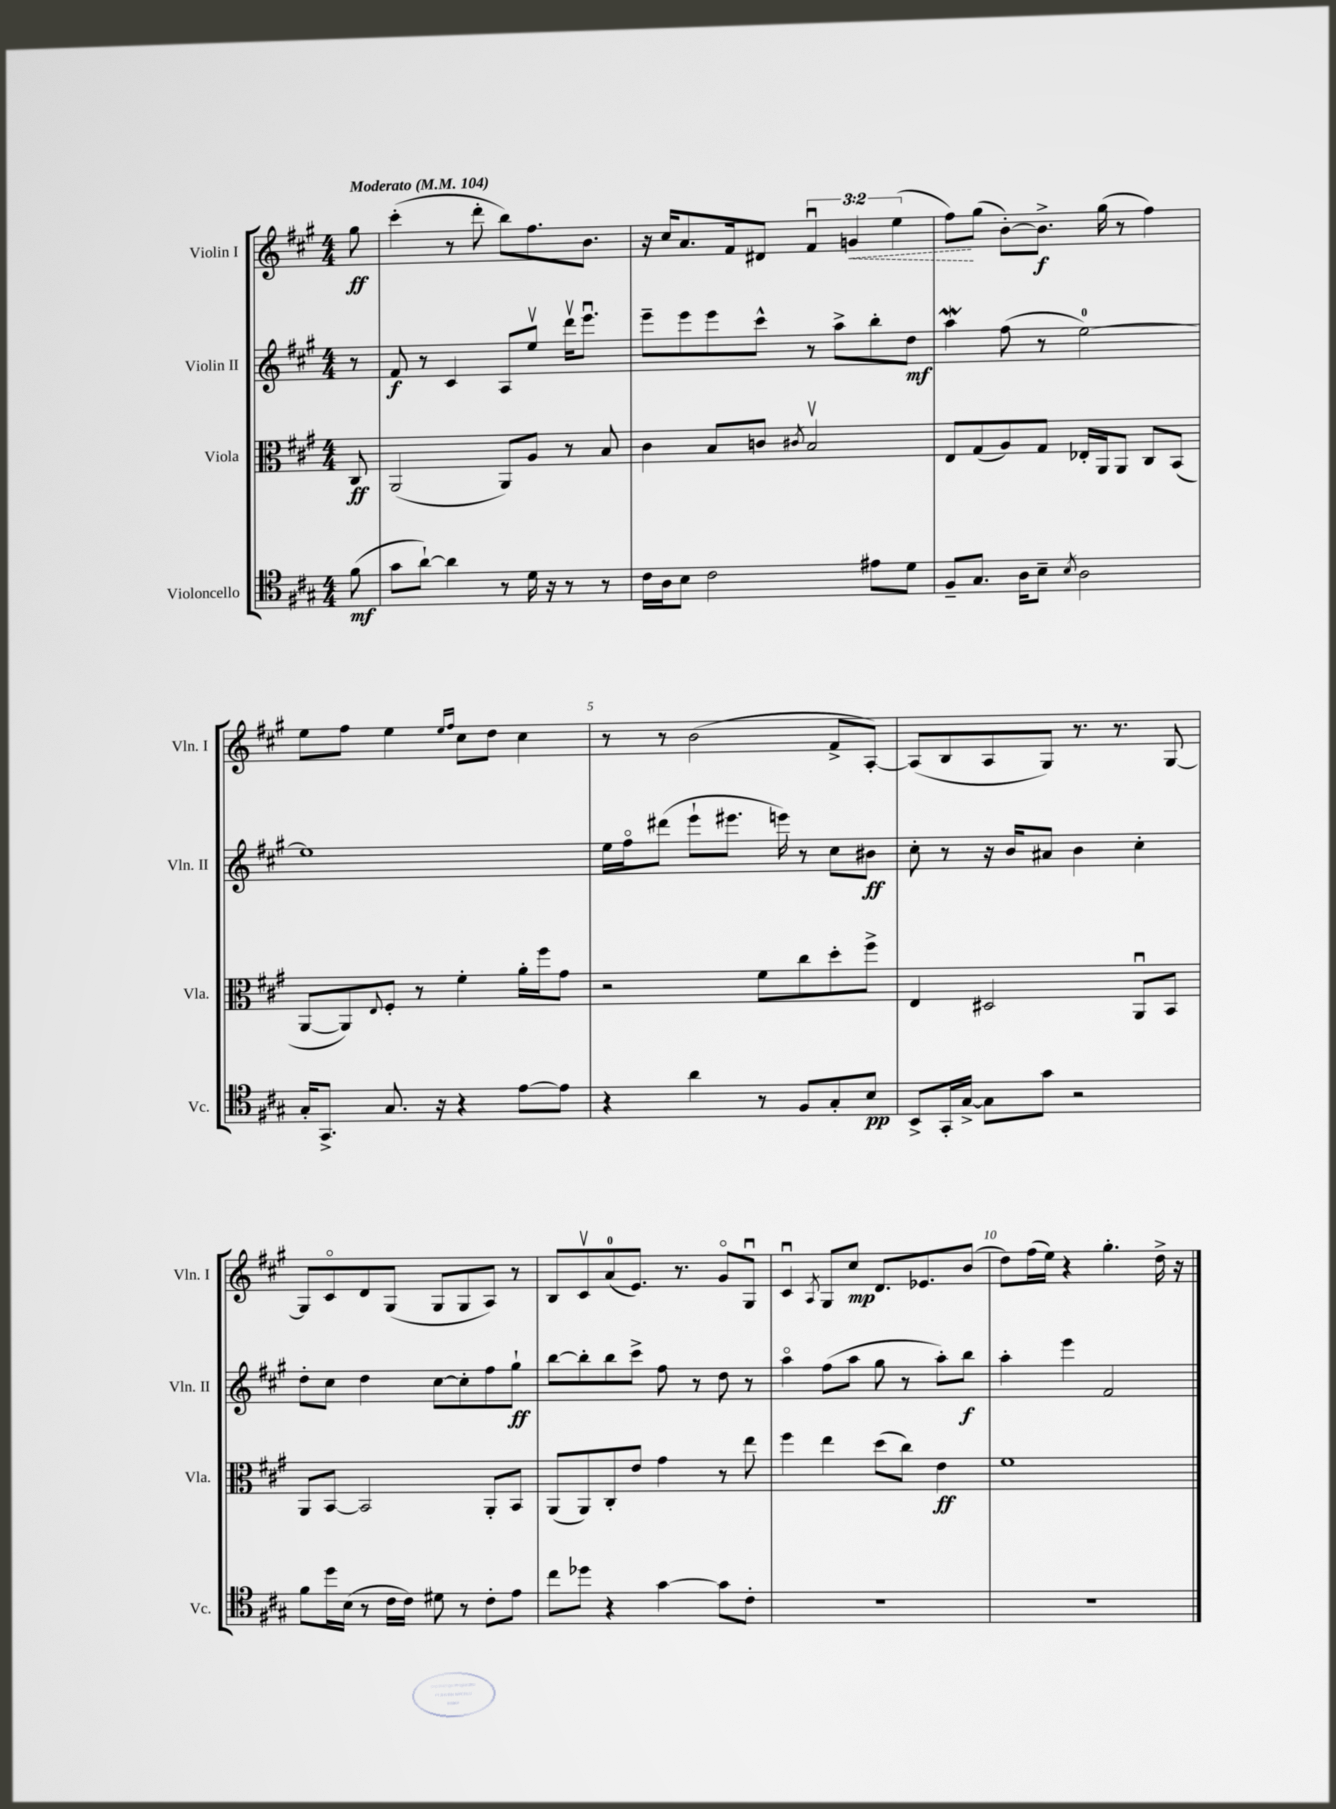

**kern	**kern	**kern	**kern
*staff4	*staff3	*staff2	*staff1
*clefC4	*clefC3	*clefG2	*clefG2
*k[f#c#g#]	*k[f#c#g#]	*k[f#c#g#]	*k[f#c#g#]
*M4/4	*M4/4	*M4/4	*M4/4
*MM104	*MM104	*MM104	*MM104
(8f#\	8C#/	8r	8gg#\
=	=	=	=
8g#\L	(2AA/	8f#/	(4ccc#'\
[8a`\J)	.	8r	.
4a\]	.	4c#/	8r
.	.	.	8ddd'\
8r	8AA/L)	8A/L	8bb\L)
16d\	8A/J	8eev/J	8.ff#\
16r	.	.	.
8r	8r	16dddv\LK	.
.	.	8.eeeu\J	8.b\J
8r	8B/	.	.
=	=	=	=
16c#\LL	4c#\	8eee~\L	16r
16A\J	.	.	16cc#/LK
8B\J	.	8eee\	8.a/
2c#\	8B/L	8eee\	.
.	.	.	16f#/k
.	8c/J	8ccc#^^\J	8d#/J
.	8qc#/	.	.
.	2Bv/	8r	6f#u/
.	.	8aa^\L	.
.	.	.	6g/
8e#\L	.	8bb'\	.
.	.	.	(6ee\
8d\J	.	8dd\J	.
=	=	=	=
8F#~/L	8E/L	4aa\	8ff#\L)
8.G#/J	(8G#/	.	(8gg#\J
.	8A/)	(8ff#\	[8b'\L)
16A\LK	.	.	.
8B~\J	8G#/J	8r	8.b^\]J
8qB/	.	.	.
2A\	16E-'/LL	[2ee\)	.
.	16AA/J	.	(16gg#\
.	8AA/J	.	8r
.	8C#/L	.	4ff#\)
.	(8BB/J	.	.
=	=	=	=
16G#'/LK	[8AA/L	1ee]	8ee\L
8.GG#^/J	.	.	.
.	8AA/])	.	8ff#\J
.	8qqE/	.	.
8.G#/	8F#'/J	.	4ee\
.	8r	.	.
16r	.	.	.
.	.	.	16qqee/LL
.	.	.	16qqff#/JJ
4r	4f#'\	.	8cc#\L
.	.	.	8dd\J
[8e\L	16a'\LL	.	4cc#\
.	16ff#\J	.	.
8e\]J	8g#\J	.	.
=	=	=	=
4r	2r	16ee\LL	8r
.	.	16ff#o\J	.
.	.	(8ddd#\J	8r
4a\	.	8eee`\L	(2b\
.	.	8.eee#\J	.
8r	8f#\L	.	.
.	.	16eee\)	.
8F#/L	8cc#\	8r	.
8G#'/	8dd'\	8cc#\L	8f#^/L
8B/J	8ff#^\J	8b#\J	[8A'/J)
=	=	=	=
8BB^/L	4E/	8cc#'\	(8A/]L
16GG#'/L	.	8r	8B/
[16G#^/JJ	.	.	.
8G#\]L	2D#/	16r	8A/
.	.	16b/LK	.
8g#\J	.	8a#/J	8G#/J)
2r	.	4b\	8.r
.	.	.	8.r
.	8AAu/L	4cc#'\	.
.	8BB/J	.	[8G#/
=	=	=	=
8f#\L	8AA/L	8dd'\L	8G#/]L
16dd\L	[8BB/J	8cc#\J	8c#o/
(16B\JJ	.	.	.
8r	2BB/]	4dd\	8d/
16c#\LL	.	.	(8G#/J
16c#\JJ)	.	.	.
8d#\	.	[8cc#\L	8G#/L
8r	.	8cc#'\]	8G#/
8c#'\L	8AA'/L	8ff#\	8A/J)
8e\J	8BB/J	8gg#`\J	8r
=	=	=	=
8cc#\L	(8AA/L	[8bb\L	8B/L
8dd-\J	8AA/)	8bb'\]	8c#v/
4r	8C#'/	8bb\	(8a/
.	8e/J	8ccc#^\J	8.e/J)
[4g#\	4g#\	8ff#\	.
.	.	.	8.r
.	.	8r	.
8g#\]L	8r	8dd\	8g#o/L
8c#'\J	8ee\	8r	8G#u/J
=	=	=	=
1r	4ff#\	4aao\	4c#u/
.	.	.	8qA/
.	4ee\	(8ff#\L	8G#/L
.	.	8aa\J	8cc#/J
.	(8dd\L	8gg#\	8.d/L
.	8cc#\J)	8r	.
.	.	.	8.e-/
.	4e\	8aa'\L)	.
.	.	8bb\J	(8b/J
=	=	=	=
1r	1f#	4aa'\	8dd\L)
.	.	.	(16ff#\L
.	.	.	16ee\JJ)
.	.	4eee\	4r
.	.	2f#/	4.gg#'\
.	.	.	16dd^\
.	.	.	16r
==	==	==	==
*-	*-	*-	*-
